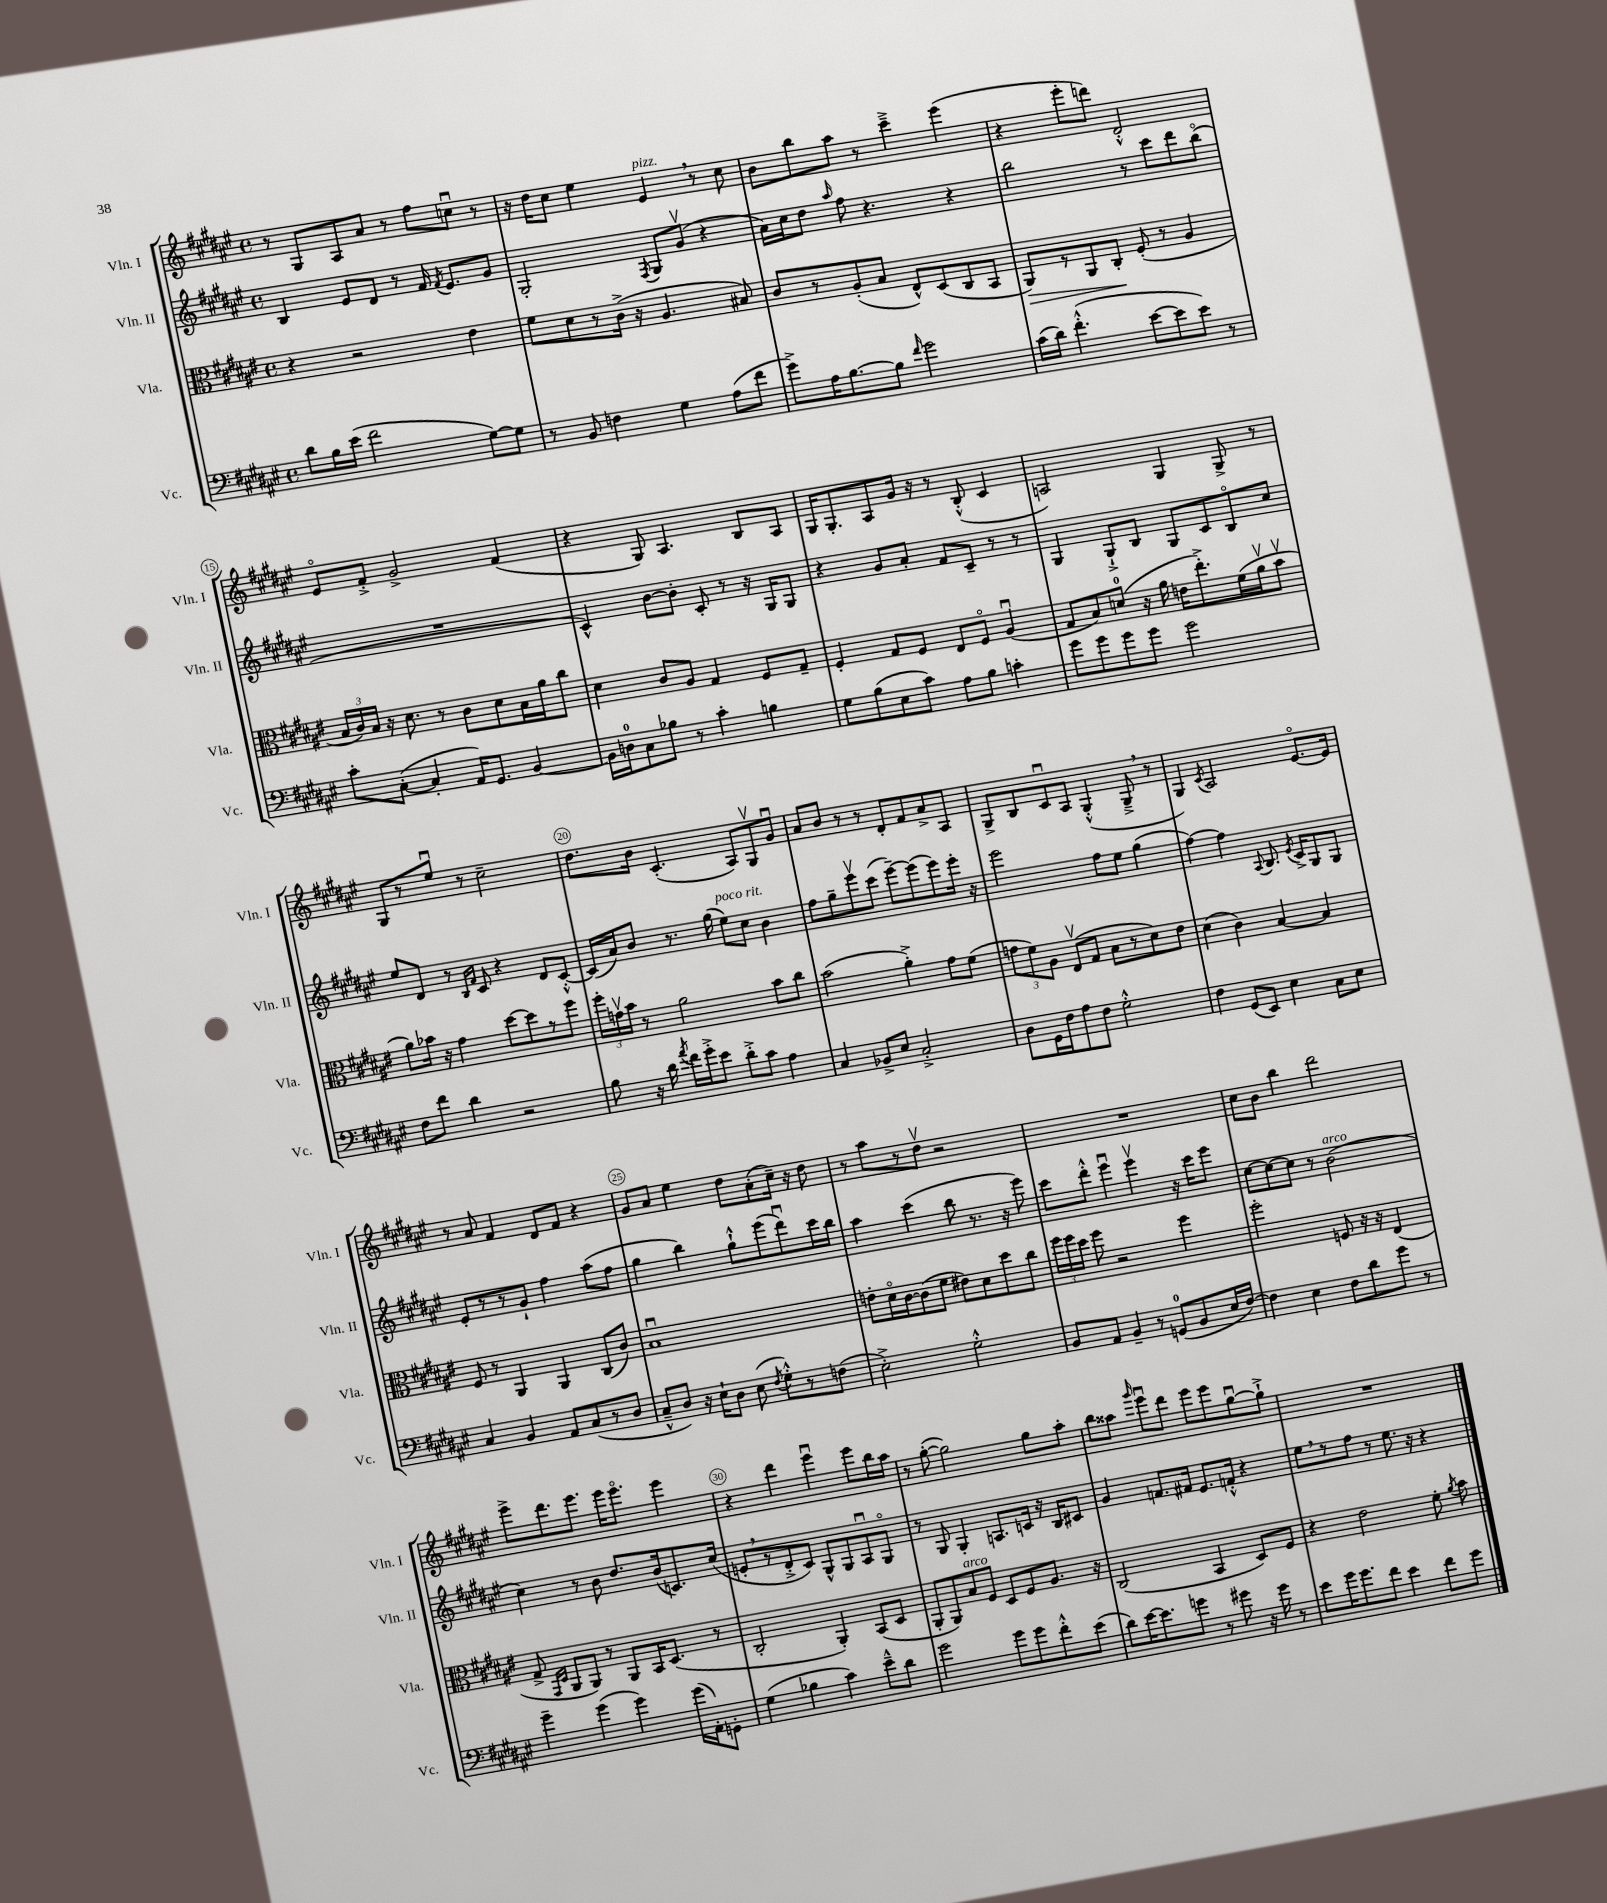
<<
\new StaffGroup <<
\new Staff = "s0" \with { instrumentName = "Vln. I" shortInstrumentName = "Vln. I" } {
    \clef treble \key fis \major \defaultTimeSignature \time 4/4
    \autoBeamOff r8 gis8[ ais8 ais'8] r8 fis''8[ c''8]\downbow r8 |
    r16 dis''16[ cis''8] eis''4 eis'4^\markup { \italic "pizz." } \breathe r8 cis''8 |
    b'8[ b''8 ais''8] r8 cis'''4---> eis'''4( |
    r4 eis'''8[-. d'''8]) dis'2-.-^ |
    eis'8[\flageolet fis'8]-.-> gis'2-> fis'4( |
    r4 gis8) ais4. b8[ ais8] |
    gis16[ gis8.-. ais8 gis'16] r16 r8 b8-.-^( cis'4 |
    a2) gis4 gis8-> r8 |
    gis8[ r8 eis''8]\downbow r8 cis''2-- |
    dis''8.[ b'16] cis'4.-.( ais8[) gis8\upbow gis'8]\downbow |
    ais'8[ b'8] r8 r8 dis'8[-. fis'8 ais'8-> ais8] |
    gis8[-> b8 cis'8\downbow ais8] gis4-.-^( gis8---> \breathe r8 |
    gis4) \acciaccatura { cis'8 } ais2 eis'8.[~\flageolet eis'16] |
    r8 ais'8 fis'4 dis'8[ fis'8] r4 |
    gis'8[ ais'8] eis''4 dis''8[ ais'8-.( cis''16]--) r16 dis''8 |
    r8 ais''8[ r8 dis''8]\upbow r2 |
    R1 |
    cis''8[ b'8] b''4 dis'''2 |
    eis'''8[-> dis'''8. eis'''8.] eis'''16[ eis'''8.]\flageolet eis'''4 |
    r4 dis'''4 eis'''4\downbow eis'''8[ b''16 ais''16] |
    r8 gis''8~-.( gis''2) gis''8[ ais''8]-. |
    b''8[ aisis''8] \grace { gis'''16 } eis'''8[\downbow dis'''8] eis'''8[ eis'''8 gis''8~\downbow gis''8]-!-> |
    R1 \bar "|." |
}
\new Staff = "s1" \with { instrumentName = "Vln. II" shortInstrumentName = "Vln. II" } {
    \clef treble \key fis \major \defaultTimeSignature \time 4/4
    \autoBeamOff b4 eis'8[ dis'8] r8 fis'16 \acciaccatura { fis'8 } eis'8.[ gis'8] |
    gis2-. \acciaccatura { fis8 } gis8[ gis'8]\upbow( r4 |
    ais'16[) cis''16 dis''8] \grace { ais''16 } fis''8 r4. r4 |
    b''2 r8 cis'''8[ dis'''8 b''8]\flageolet( |
    R1 |
    cis'4-^) b'8[~ b'8]-. cis'8-. r8 r16 gis16[ gis8] |
    r4 gis'8[ ais'8]-. fis'8[ cis'8]-- r8 r8 |
    gis4 gis8[-!-> b8] gis8[ cis'8 b8\flageolet cis''8] |
    eis''8[ dis'8] r8 \grace { b16[ fis'16] } cis'8 r4 dis'8[ cis'8]~-.-^ |
    cis'16[( ais'16) b'8] r8. gis''16( eis''8[^\markup { \italic "poco rit." }) cis''8] b'4 |
    fis''8[ gis''8-- eis'''8\upbow cis'''8]( eis'''8[~--) eis'''8( eis'''8) eis'''16]-. r16 |
    eis'''2 fis''8[ eis''8] gis''4( |
    fis''4~) fis''4 \appoggiatura { ais8 } b8. \acciaccatura { eis'8 } cis'16[-> gis8 gis8] |
    eis'8[-. r8 r8 gis'8]-! fis''4 ais''8[( fis''8] |
    gis''4 b''4) gis''8[-!-^ eis'''8( dis'''8\downbow) cis'''16 b''16] |
    ais''4 cis'''4( b''8 r8. r16 eis'''8) |
    cis'''8[ dis'''8]-.-^ eis'''4\downbow eis'''4\upbow r16 cis'''16[ eis'''8] |
    cis''8[~ cis''8~ cis''8] r8 b'2^\markup { \italic "arco" }( |
    cis''4) r8 b'8 dis''8.[ b'16( c'8.) cis''16]( |
    e'8[-. \breathe r8 dis'8-.-> cis'8]) gis8[-^ gis8 ais8\downbow gis8]\flageolet |
    r8 gis8 gis4-. a8.[ c'16] r16 b16[ cis'8] |
    gis'4 f'8.[ fis'16] eis'8.[ f'16]-.-^ r4 |
    eis''8[ \breathe r8 fis''8] r8 eis''8. r16 r4 \bar "|." |
}
\new Staff = "s2" \with { instrumentName = "Vla." shortInstrumentName = "Vla." } {
    \clef alto \key fis \major \defaultTimeSignature \time 4/4
    \autoBeamOff r4 r2 eis'4 |
    fis'8[ dis'8 r8 cis'16]->( r16 ais4. bis8) |
    cis'8[ r8 ais8-.( b8] eis8[-^) dis8( cis8 b,8] |
    ais,8[\>) r8 ais,8 cis8]-.\! fis8-.( r8 ais4 |
    \tuplet 3/2 { b16[ cis'16) b16] } r16 dis'8. r8 cis'8[ dis'8 b16 ais'16 cis''8] |
    dis'4 cis'8[ ais8] gis4 fis8[ gis8]-- |
    fis4-. gis8[ fis8] eis8[ fis8]\flageolet ais4\downbow( |
    gis8[ b8) d'8]-0( r16 ais'16 e'16[ eis''8.-.->) fis'16( ais'16\upbow b'8]\upbow |
    ais'8[) bes'16] r16 gis'4 dis''8[~ dis''8 r8 fis''8] |
    \tuplet 3/2 { fis''16[-. g'16\upbow b'16] } r8 ais'2 b'8[ cis''8] |
    b'2( ais'4-.->) gis'8[ fis'8]( |
    \tuplet 3/2 { g'8[ fis'8) ais8] } eis8[\upbow( gis8] b8[ r8 dis'8) eis'8] |
    dis'4( cis'4) b4~ b4 |
    fis8 r8 ais,4 ais,4 cis8[( cis'8]) |
    b1\downbow |
    e'8[-. dis'16\flageolet cis'16~ cis'8( fis'8] eis'8[) dis'8 dis''8 cis''8] |
    \tuplet 3/2 { fis''16[ fis''16 dis''16] } fis''8 r2 fis''4 |
    fis''2-. f8 r16 r16 eis4( |
    gis8-> \grace { gis,16[ dis16] } ais,8[ ais,8]) r8 ais,8[ b,16 dis8.]( r8 |
    cis2-. ais,4-.) b,8[( dis8] |
    ais,8[-. ais,8) b8^\markup { \italic "arco" } fis8] dis8[ fis8 ais8.] r16 |
    cis2( b,4 dis8[) fis8] |
    r4 eis'2 fis'8-. \acciaccatura { ais'8 } b'8 \bar "|." |
}
\new Staff = "s3" \with { instrumentName = "Vc." shortInstrumentName = "Vc." } {
    \clef bass \key fis \major \defaultTimeSignature \time 4/4
    \autoBeamOff dis'8[ b16 eis'16]( fis'2 gis8[~) gis8] |
    r8 b,8 f4 gis4 ais8[( fis'8] |
    gis'8[->) ais16 b8.~ b8] \grace { fis'16 } gis'2 |
    cis'16[( dis'16]) fis'4.-.-^( eis'8[~ eis'8 eis'8]) r8 |
    cis'8[-. cis8]~-.( cis4-. ais,16[) gis,8.] b,4~ |
    b,16[ d16-0 cis8 bes8] r8 cis'4-. b4 |
    gis8[ b8( eis8 cis'8]) ais8[ b8] c'4-. |
    gis'8[ gis'8 gis'8 gis'8] gis'2 |
    fis8[ fis'8] dis'4 r2 |
    b8 r16 dis'16 \acciaccatura { ais'8 } fis'16[ gis'16-.-> eis'8] dis'8[-.-> cis'8] ais4 |
    cis4 bes,8[-> eis8] cis2-.-> |
    dis8[ gis,16 fis16 ais8 fis8] gis2-.-^ |
    fis4 gis,8[( eis,8]) eis4 cis8[ eis8] |
    cis4 b,4 ais,8[ cis8( r8 dis8] |
    cis8[---^ dis8]) r16 eis16[-! dis8] eis8( \acciaccatura { fis8 } gis8[-.-^) r8 f8]( |
    eis2-.->) gis2-.-^ |
    b,8[ ais,8] b,4-- r8 g,8[-0( b,8 eis16 fis16]~) |
    fis4 eis4 fis8[ dis'8 gis'8] r8 |
    gis'4-- gis'4( gis'4) gis'16[( ais,16-.) g,8]-. |
    gis4( bes4 cis'4) eis'8[---^ dis'8] |
    gis'2 gis'8[ gis'8 fis'8-.-^ eis'8]( |
    dis'8[) eis'16~ eis'8. g'8] r8 gis'8 r16 gis'16 r8 |
    eis'8[ gis'16 gis'8. fis'8] eis'4 fis'8[ gis'8] \bar "|." |
}
>>
>>
\layout { \context { \Score currentBarNumber = #11 \override BarNumber.break-visibility = ##(#f #t #t) barNumberVisibility = #(every-nth-bar-number-visible 5) \override BarNumber.stencil = #(make-stencil-circler 0.1 0.3 ly:text-interface::print) } }
